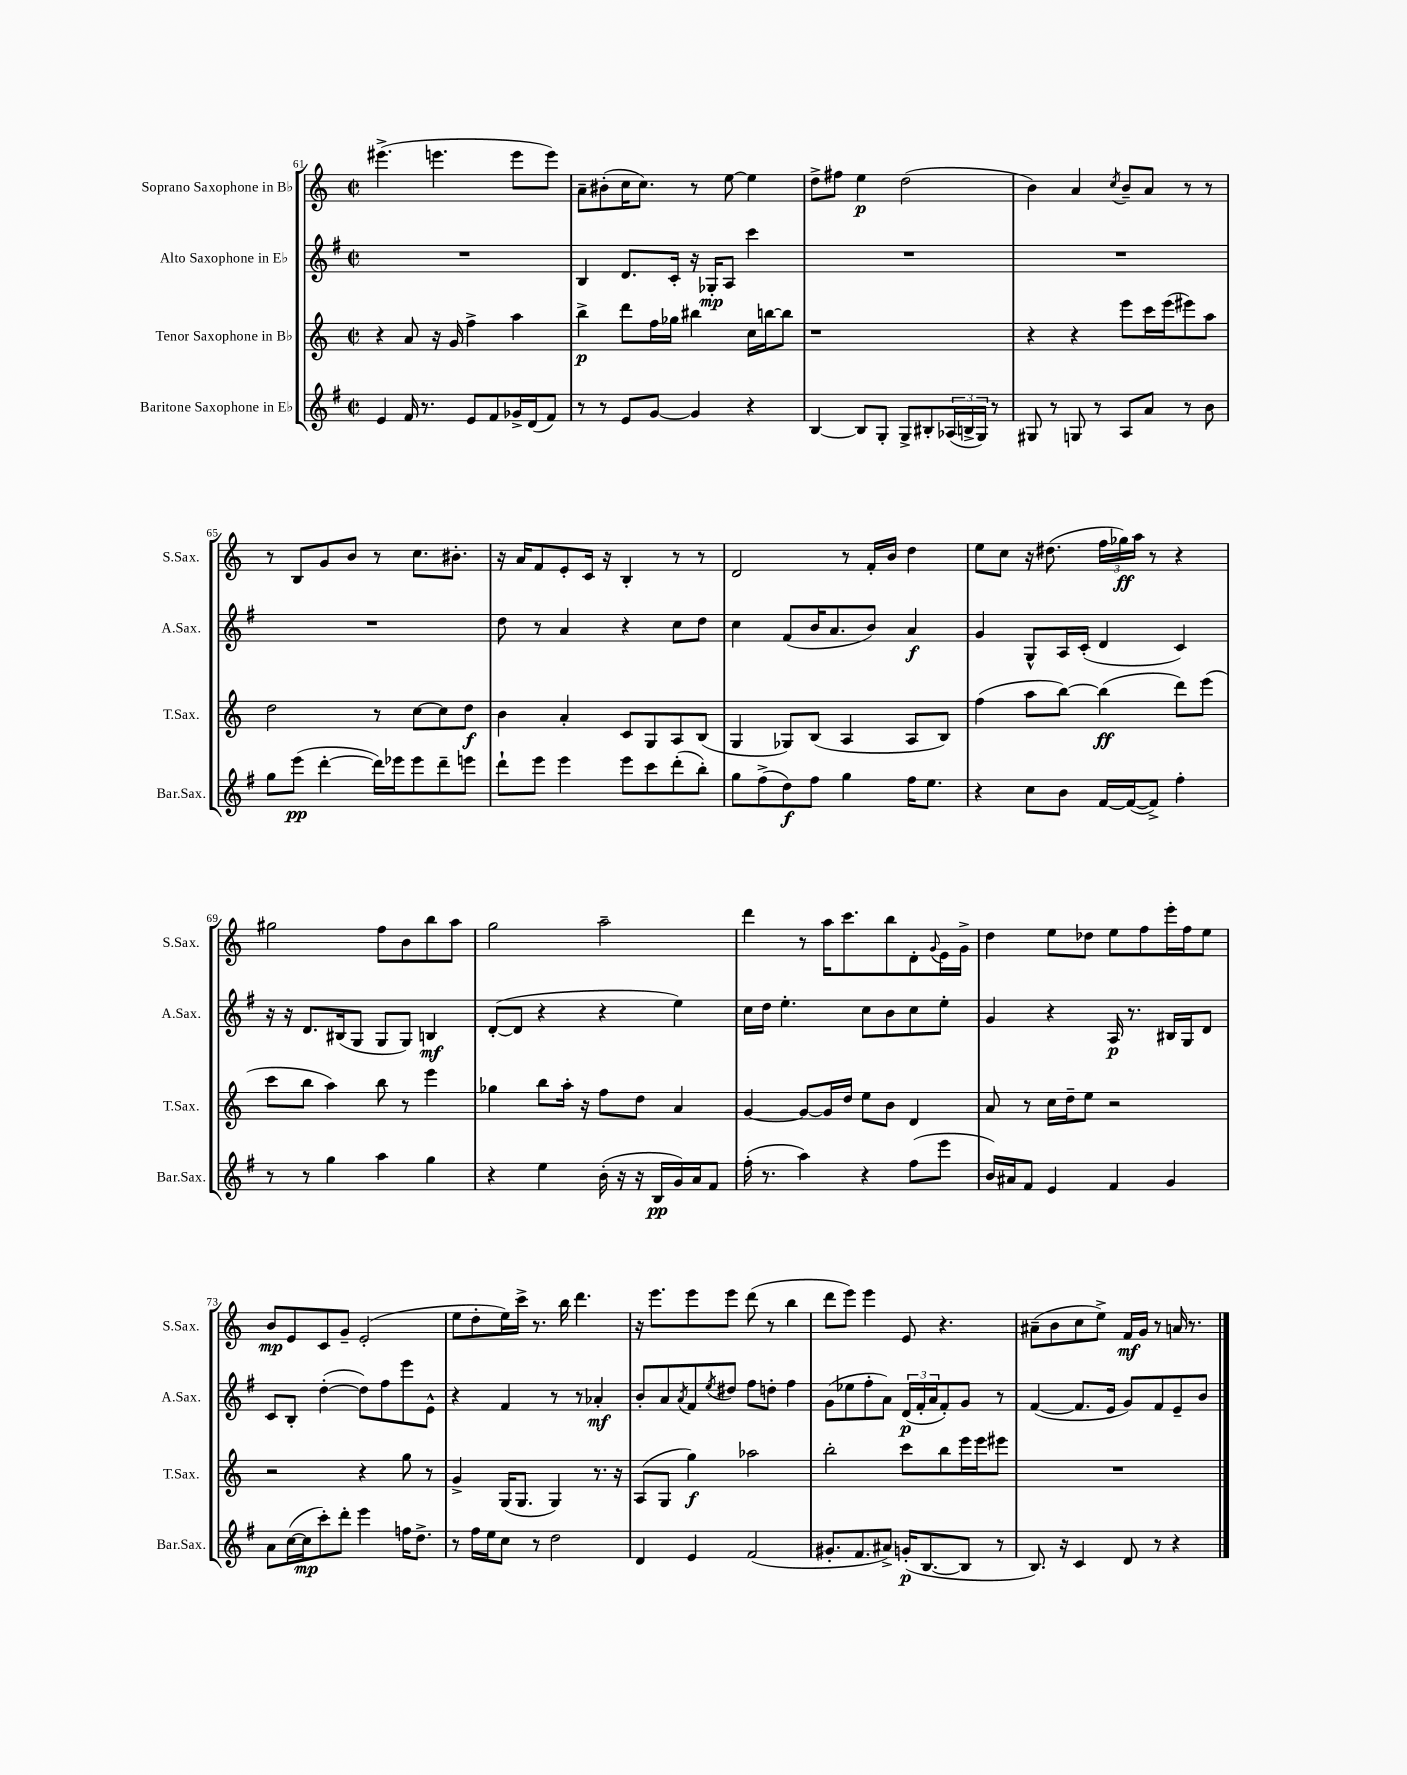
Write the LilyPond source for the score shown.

<<
\new StaffGroup <<
\new Staff = "s0" \with { instrumentName = "Soprano Saxophone in Bb" shortInstrumentName = "S.Sax." } {
    \clef treble \key c \major \defaultTimeSignature \time 2/2
    eis'''4.->( e'''4. e'''8 e'''8) |
    a'8-- bis'8-.( c''16 c''8.) r8 e''8~ e''4 |
    d''8-> fis''8 e''4\p d''2( |
    b'4) a'4 \acciaccatura { c''8 } b'8-- a'8 r8 r8 |
    r8 b8 g'8 b'8 r8 c''8. bis'8.-. |
    r16 a'16 f'8 e'8-. c'16 r16 b4-. r8 r8 |
    d'2 r8 f'16-. b'16 d''4 |
    e''8 c''8 r16 dis''8.( \tuplet 3/2 { f''16 ges''16\ff) a''16 } r8 r4 |
    gis''2 f''8 b'8 b''8 a''8 |
    g''2 a''2-- |
    d'''4 r8 a''16 c'''8. b''8 d'8-. \appoggiatura { g'8 } e'16 g'16-> |
    d''4 e''8 des''8 e''8 f''8 e'''16-. f''16 e''8 |
    b'8\mp e'8 c'8 g'8-- e'2-.( |
    e''8 d''8-. e''16) c'''16-> r8. b''16 d'''4. |
    r16 e'''8. e'''8 e'''8 d'''8( r8 b''4 |
    d'''8 e'''8) e'''4 e'8 r4. |
    ais'8--( b'8 c''8 e''8->) f'16\mf g'16 r8 a'16 r8. \bar "|." |
}
\new Staff = "s1" \with { instrumentName = "Alto Saxophone in Eb" shortInstrumentName = "A.Sax." } {
    \clef treble \key g \major \defaultTimeSignature \time 2/2
    R1 |
    b4 d'8. c'16-. r16 ges16-.\mp a8 c'''4 |
    R1 |
    R1 |
    R1 |
    d''8 r8 a'4 r4 c''8 d''8 |
    c''4 fis'8( b'16 a'8. b'8) a'4\f |
    g'4 g8-^ a16 c'16-.( d'4 c'4) |
    r16 r16 d'8. bis16( g8 g8 g8) b4\mf |
    d'8~-.( d'8 r4 r4 e''4) |
    c''16 d''16 e''4.-. c''8 b'8 c''8 e''8-. |
    g'4 r4 a16\p r8. bis16 g16 d'8 |
    c'8 b8-. d''4~-.( d''8) fis''8 e'''8 e'8-^ |
    r4 fis'4 r8 r8 aes'4-.\mf |
    b'8-. a'8 \acciaccatura { a'8 } fis'8 \acciaccatura { e''8 } dis''8 fis''8 d''8-. fis''4 |
    g'8( ees''8 fis''8-. a'8) \tuplet 3/2 { d'16\p( fis'16-. a'16 } fis'8-.) g'8 r8 |
    fis'4~( fis'8. e'16 g'8) fis'8 e'8-- b'8 \bar "|." |
}
\new Staff = "s2" \with { instrumentName = "Tenor Saxophone in Bb" shortInstrumentName = "T.Sax." } {
    \clef treble \key c \major \defaultTimeSignature \time 2/2
    r4 a'8 r16 g'16 f''4-> a''4 |
    b''4->\p d'''8 f''16 ges''16 bis''4 c''16 b''16~ b''8 |
    r1 |
    r4 r4 e'''8 c'''16 e'''16( eis'''8) a''8 |
    d''2 r8 c''8~ c''8 d''8\f |
    b'4 a'4-. c'8 g8 a8 b8( |
    g4 ges8) b8( a4 a8 b8) |
    f''4( a''8 b''8~) b''4\ff( d'''8) e'''8( |
    c'''8 b''8 a''4) b''8 r8 e'''4 |
    ges''4 b''8 a''16-. r16 f''8 d''8 a'4 |
    g'4~ g'8~ g'16 d''16 e''8 b'8 d'4 |
    a'8 r8 c''16 d''16-- e''8 r2 |
    r2 r4 g''8 r8 |
    g'4-> g16( g8. g4) r8. r16 |
    a8( g8 g''4\f) aes''2 |
    b''2-. c'''8 b''8 e'''16 e'''16 eis'''8 |
    R1 \bar "|." |
}
\new Staff = "s3" \with { instrumentName = "Baritone Saxophone in Eb" shortInstrumentName = "Bar.Sax." } {
    \clef treble \key g \major \defaultTimeSignature \time 2/2
    e'4 fis'16 r8. e'8 fis'8 ges'16-> d'16( fis'8) |
    r8 r8 e'8 g'8~ g'4 r4 |
    b4~ b8 g8-. g8-> bis8-. \tuplet 3/2 { aes16( b16-> g16) } r8 |
    gis8 r8 g8 r8 a8 a'8 r8 b'8 |
    g''8 e'''8\pp( d'''4~-. d'''16) ees'''16 ees'''8 d'''8-- e'''8 |
    d'''8-! e'''8 e'''4 e'''8 c'''8 d'''8-.( b''8-.) |
    g''8 fis''8->( d''8\f) fis''8 g''4 fis''16 e''8. |
    r4 c''8 b'8 fis'16~ fis'16~( fis'8->) fis''4-. |
    r8 r8 g''4 a''4 g''4 |
    r4 e''4 b'16-.( r16 r16 b16\pp g'16) a'16 fis'8 |
    fis''16-.( r8. a''4) r4 fis''8( e'''8 |
    b'16) ais'16 fis'8 e'4 fis'4 g'4 |
    a'8 c''16~( c''16\mp c'''8-.) d'''8-. e'''4 f''16 d''8.-> |
    r8 fis''16 e''16 c''8 r8 d''2 |
    d'4 e'4 fis'2( |
    gis'8.-. fis'8. ais'8->) g'16-.\p( b8.~ b8 r8 |
    b8.) r16 c'4 d'8 r8 r4 \bar "|." |
}
>>
>>
\layout { \context { \Score currentBarNumber = #61 } }
